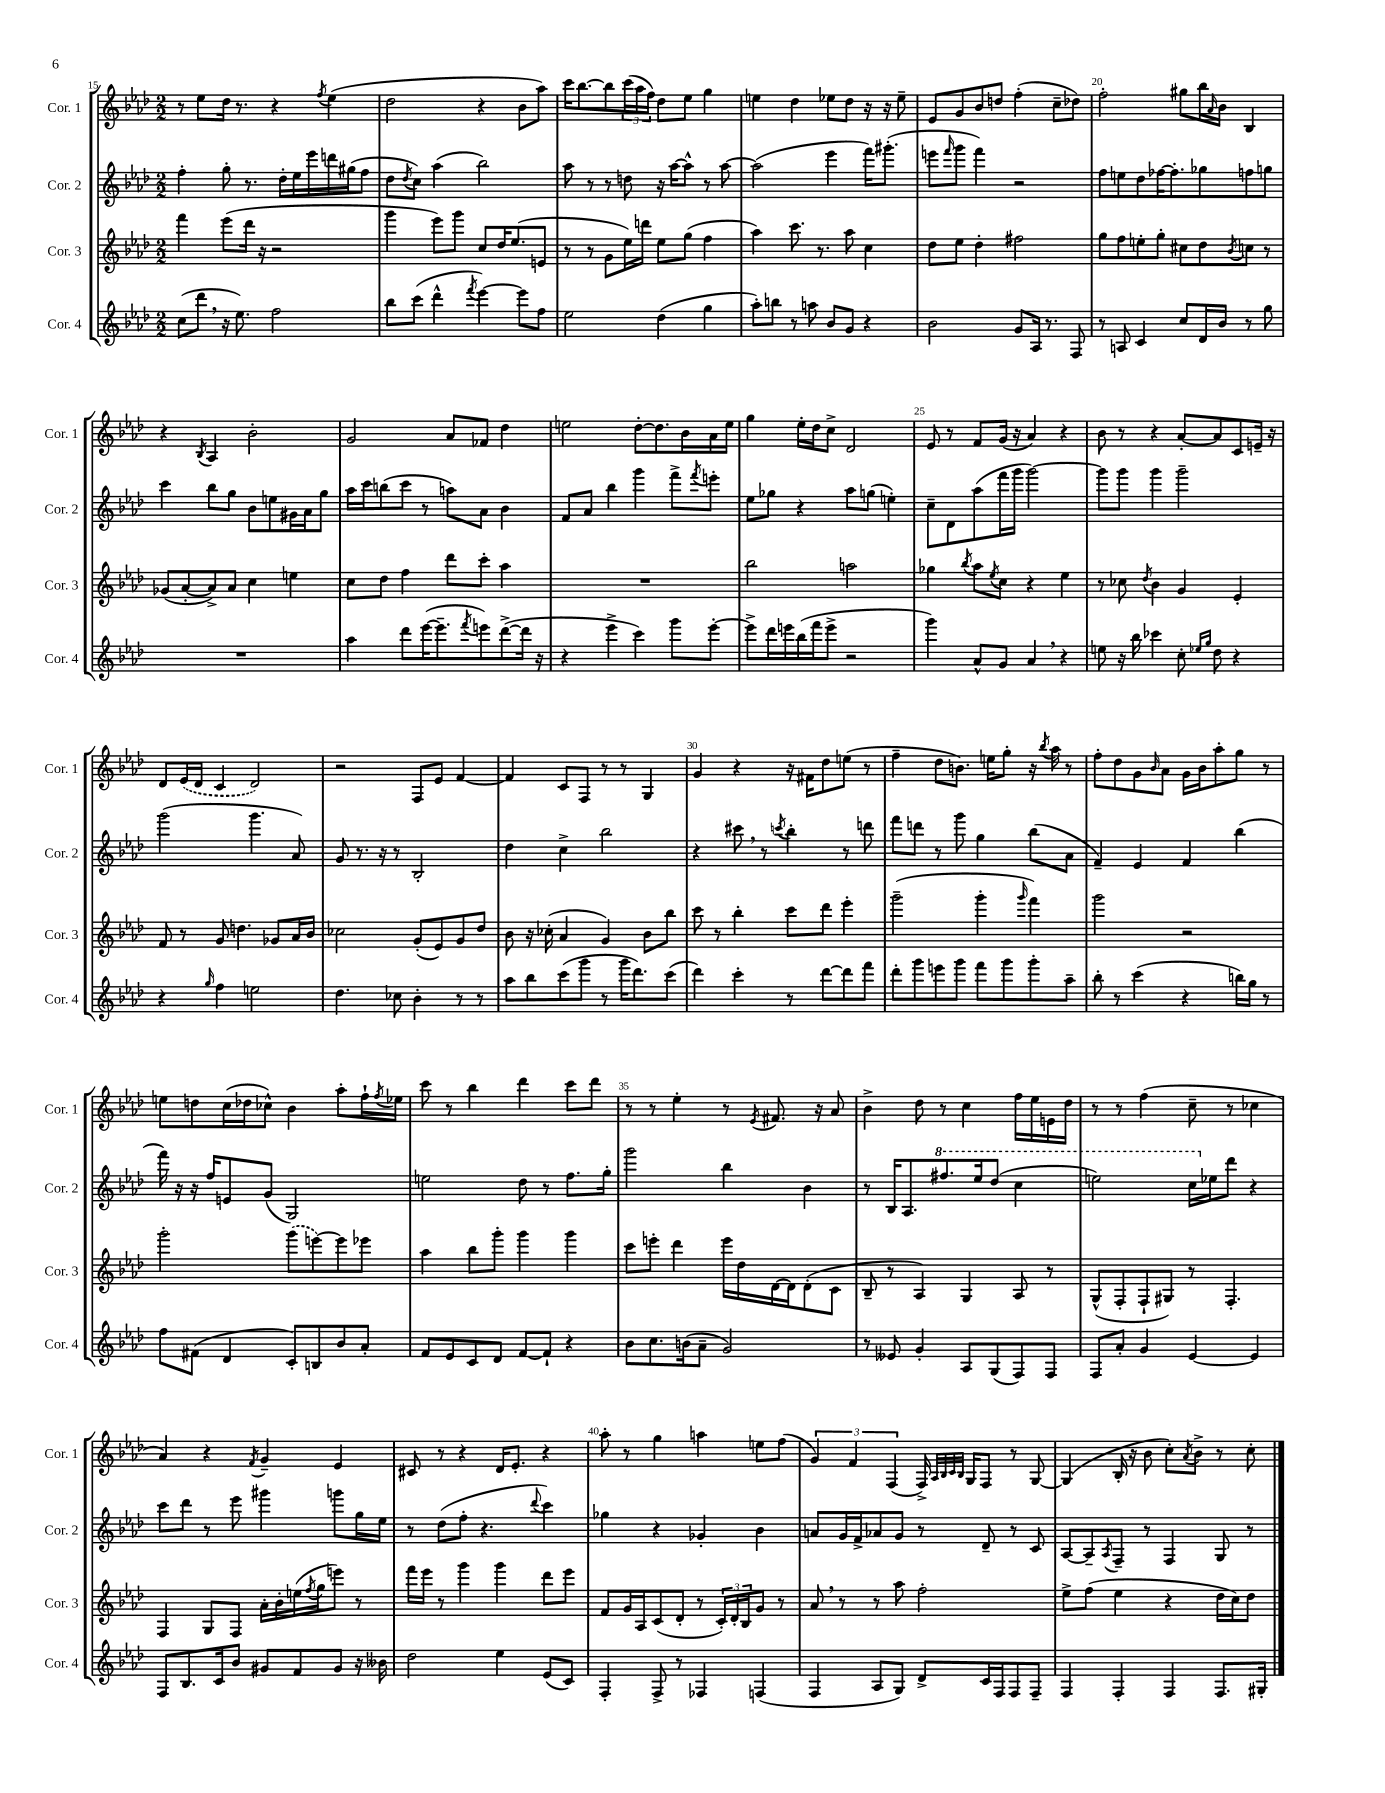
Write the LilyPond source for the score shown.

<<
\new StaffGroup <<
\new Staff = "s0" \with { instrumentName = "Cor. 1" shortInstrumentName = "Cor. 1" } {
    \clef treble \key aes \major \numericTimeSignature \time 2/2
    r8 ees''8 des''16 r8. r4 \acciaccatura { f''8 } ees''4( |
    des''2 r4 bes'8 aes''8) |
    c'''16 bes''8.~ bes''8 \tuplet 3/2 { c'''16( aes''16 f''16) } des''8 ees''8 g''4 |
    e''4 des''4 ees''8 des''8 r16 r16 ees''8-- |
    ees'8 g'8 bes'8 d''8 f''4-.( c''8-- des''8) |
    f''2-. gis''8 bes''16 \grace { aes'16 } bes'16 bes4 |
    r4 \acciaccatura { bes8 } aes4 bes'2-. |
    g'2 aes'8 fes'8 des''4 |
    e''2 des''8~-. des''8. bes'16 aes'16 e''16 |
    g''4 ees''16-. des''16 c''8-> des'2 |
    ees'8 r8 f'8 g'16( r16 aes'4) r4 |
    bes'8 r8 r4 aes'8~-. aes'8 c'8 e'16-- r16 |
    des'8 \once \slurDashed ees'16( des'16 c'4 des'2) |
    r2 f8 ees'8 f'4~ |
    f'4 c'8 f8 r8 r8 g4 |
    g'4 r4 r16 fis'16 des''8 e''8( r8 |
    f''4-- des''8 b'8.) e''16 g''8-. r16 \acciaccatura { bes''8 } aes''16 r8 |
    f''8-. des''8 g'8 \grace { bes'16 } aes'8 g'16 bes'16 aes''8-. g''8 r8 |
    e''8 d''8 c''16( des''16 ces''8-^) bes'4 aes''8-. f''16-! \acciaccatura { f''8 } ees''16 |
    c'''8 r8 bes''4 des'''4 c'''8 des'''8 |
    r8 r8 ees''4-. r8 \acciaccatura { ees'8 } fis'8. r16 aes'8 |
    bes'4-> des''8 r8 c''4 f''16 ees''16 e'16 des''16 |
    r8 r8 f''4( c''8-- r8 ces''4 |
    aes'4) r4 \acciaccatura { f'8 } g'4-- ees'4 |
    cis'8 r8 r4 des'16 ees'8.-. r4 |
    aes''8-. r8 g''4 a''4 e''8 f''8( |
    \tuplet 3/2 { g'4) f'4 f4( } f16->) \grace { aes32 bes32 c'32 bes32 } g16 f8 r8 g8~ |
    g4( bes16-. r16 bes'8 c''8-.) \acciaccatura { aes'8 } bes'8-> r8 c''8-. \bar "|." |
}
\new Staff = "s1" \with { instrumentName = "Cor. 2" shortInstrumentName = "Cor. 2" } {
    \clef treble \key aes \major \numericTimeSignature \time 2/2
    f''4-. g''8-. r8. des''16-. ees''16 ees'''16 d'''16 gis''16( f''8 |
    des''8 \acciaccatura { des''8 } c''8) aes''4( bes''2) |
    aes''8 r8 r8 d''8 r16 aes''16~ aes''8-^ r8 aes''8~ |
    aes''2( ees'''4 f'''16) gis'''8.-.( |
    e'''8 \grace { f'''16 } g'''8 f'''4) r2 |
    f''8 e''8 des''8 fes''16~ fes''8.-. ges''8 f''8 g''8 |
    c'''4 bes''8 g''8 bes'8 e''8 gis'16 aes'16 g''8 |
    aes''16 c'''16 b''8( c'''8 r8 a''8) aes'8 bes'4 |
    f'8 aes'8 bes''4 g'''4 f'''8-> \acciaccatura { f'''8 } e'''8-. |
    ees''8 ges''8 r4 aes''8 g''8( e''4-.) |
    c''8-- des'8 aes''8( f'''16 g'''16 g'''2~) |
    g'''8 g'''8 g'''4 g'''2-- |
    g'''2( g'''4. aes'8) |
    g'8 r8. r16 r8 bes2-. |
    des''4 c''4-> bes''2 |
    r4 cis'''8 \breathe r8 \acciaccatura { c'''8 } bes''4-. r8 d'''8 |
    f'''8 d'''8 r8 g'''8 g''4 bes''8( aes'8 |
    f'4--) ees'4 f'4 bes''4( |
    f'''16) r16 r16 f''16 e'8 g'8( g2) |
    e''2 des''8 r8 f''8. g''16-. |
    g'''2 bes''4 bes'4 |
    r8 bes16 aes8. \ottava #1 fis'''8. ees'''16 des'''8( c'''4 |
    e'''2) c'''16 \ottava #0 ees''!16 des'''8 r4 |
    c'''8 des'''8 r8 ees'''8 gis'''4 g'''8 g''16 ees''16 |
    r8 des''8( f''8-. r4. \appoggiatura { des'''8 } c'''4) |
    ges''4 r4 ges'4-. bes'4 |
    a'8 g'16 f'16-> aes'8 g'8 r8 des'8-- r8 c'8 |
    aes8~ aes8-- \acciaccatura { aes8 } f8-- r8 f4 g8 r8 \bar "|." |
}
\new Staff = "s2" \with { instrumentName = "Cor. 3" shortInstrumentName = "Cor. 3" } {
    \clef treble \key aes \major \numericTimeSignature \time 2/2
    f'''4 ees'''8( des'''16 r16 r2 |
    g'''4 ees'''8) g'''8 c''8 des''16 ees''8.( e'8 |
    r8 r8 g'8 ees''16) d'''16 ees''8 g''8( f''4 |
    aes''4) c'''8. r8. aes''8 c''4 |
    des''8 ees''8 des''4-. fis''2 |
    g''8 f''8 e''8-. g''8-. cis''8 des''8 \acciaccatura { bes'8 } c''8 r8 |
    ges'8( aes'8~-. aes'8->) aes'8 c''4 e''4 |
    c''8 des''8 f''4 des'''8 c'''8-. aes''4 |
    R1 |
    bes''2 a''2 |
    ges''4 \acciaccatura { bes''8 } aes''8 \acciaccatura { ees''8 } c''8 r4 ees''4 |
    r8 ces''8 \acciaccatura { des''8 } bes'4 g'4 ees'4-. |
    f'8 r8 g'8 d''4. ges'8 aes'16 bes'16 |
    ces''2 g'8-.( ees'8) g'8 des''8 |
    bes'8 r16 ces''16-.( aes'4 g'4) bes'8 bes''8 |
    c'''8 r8 bes''4-. c'''8 des'''8 ees'''4-. |
    g'''2--( g'''4-. \grace { g'''16 } f'''4) |
    g'''2 r2 |
    g'''2-. \once \slurDashed g'''8( e'''8~) e'''8 ees'''8 |
    aes''4 bes''8 g'''8-. g'''4 g'''4 |
    c'''8 e'''8-. des'''4 e'''16 des''16 des'16~ des'16 des'8-.( c'8 |
    bes8-- r8 aes4) g4 aes8 r8 |
    g8-^( f8-. f8-! gis8) r8 f4.-. |
    f4 g8 f8 aes'16-. bes'16-. e''16( \acciaccatura { f''8 } g''16 e'''8) r8 |
    f'''16 ees'''16 r8 g'''4 g'''4 des'''8 ees'''8 |
    f'8 g'16 aes16 c'8( des'8-. r8 \tuplet 3/2 { c'16-.) des'16-. bes16 } g'8 r8 |
    aes'8 \breathe r8 r8 aes''8 f''2-. |
    ees''8-> f''8( ees''4 r4 des''16 c''16) des''8 \bar "|." |
}
\new Staff = "s3" \with { instrumentName = "Cor. 4" shortInstrumentName = "Cor. 4" } {
    \clef treble \key aes \major \numericTimeSignature \time 2/2
    c''8( des'''8 \breathe r16 ees''8.) f''2 |
    bes''8 c'''8( des'''4-^ \acciaccatura { f'''8 } ees'''4~) ees'''8 f''8 |
    ees''2 des''4( g''4 |
    aes''8-.) b''8 r8 a''8 bes'8 g'8 r4 |
    bes'2 g'8 aes16 r8. f8 |
    r8 a8 c'4 c''8 des'16 bes'16 r8 g''8 |
    R1 |
    aes''4 des'''8 ees'''16~( ees'''8.-- \acciaccatura { f'''8 } e'''8) des'''8~->( des'''16 r16 |
    r4 ees'''4-> c'''4) g'''8 ees'''8~-. |
    ees'''8-> des'''16 e'''16 bes''16( f'''16 e'''8-> r2 |
    g'''4) aes'8-^ g'8 aes'4 \breathe r4 |
    e''8 r16 bes''16 ces'''4 c''8-. \grace { ees''16 g''16 } des''8 r4 |
    r4 \grace { g''16 } f''4 e''2 |
    des''4. ces''8 bes'4-. r8 r8 |
    aes''8 bes''8 c'''8( g'''8 r8 g'''16 des'''8.) c'''8( |
    des'''4) c'''4-. r8 des'''8~ des'''8 f'''8 |
    des'''8-. g'''8 e'''8 g'''8 f'''8 g'''8 g'''8-. aes''8-- |
    bes''8-. r8 c'''4( r4 b''16) g''16 r8 |
    f''8 fis'8( des'4 c'8-.) b8 bes'8 aes'8-. |
    f'8 ees'8 c'8 des'8 f'8~ f'8-! r4 |
    bes'8 c''8. b'16( aes'8-- g'2) |
    r8 eeses'8 g'4-. aes8 g8( f8) f8 |
    f8 aes'8-. g'4 ees'4~ ees'4 |
    f8 bes8. c'16 bes'8 gis'8 f'8 gis'8 r16 beses'16 |
    des''2 ees''4 ees'8( c'8) |
    f4-. f8-> r8 fes4 f4( |
    f4 aes8 g8) des'8-> c'16 f16 f8 f8-- |
    f4 f4-. f4 f8. gis16-. \bar "|." |
}
>>
>>
\layout { \context { \Score currentBarNumber = #15 \override BarNumber.break-visibility = ##(#f #t #t) barNumberVisibility = #(every-nth-bar-number-visible 5) } }
